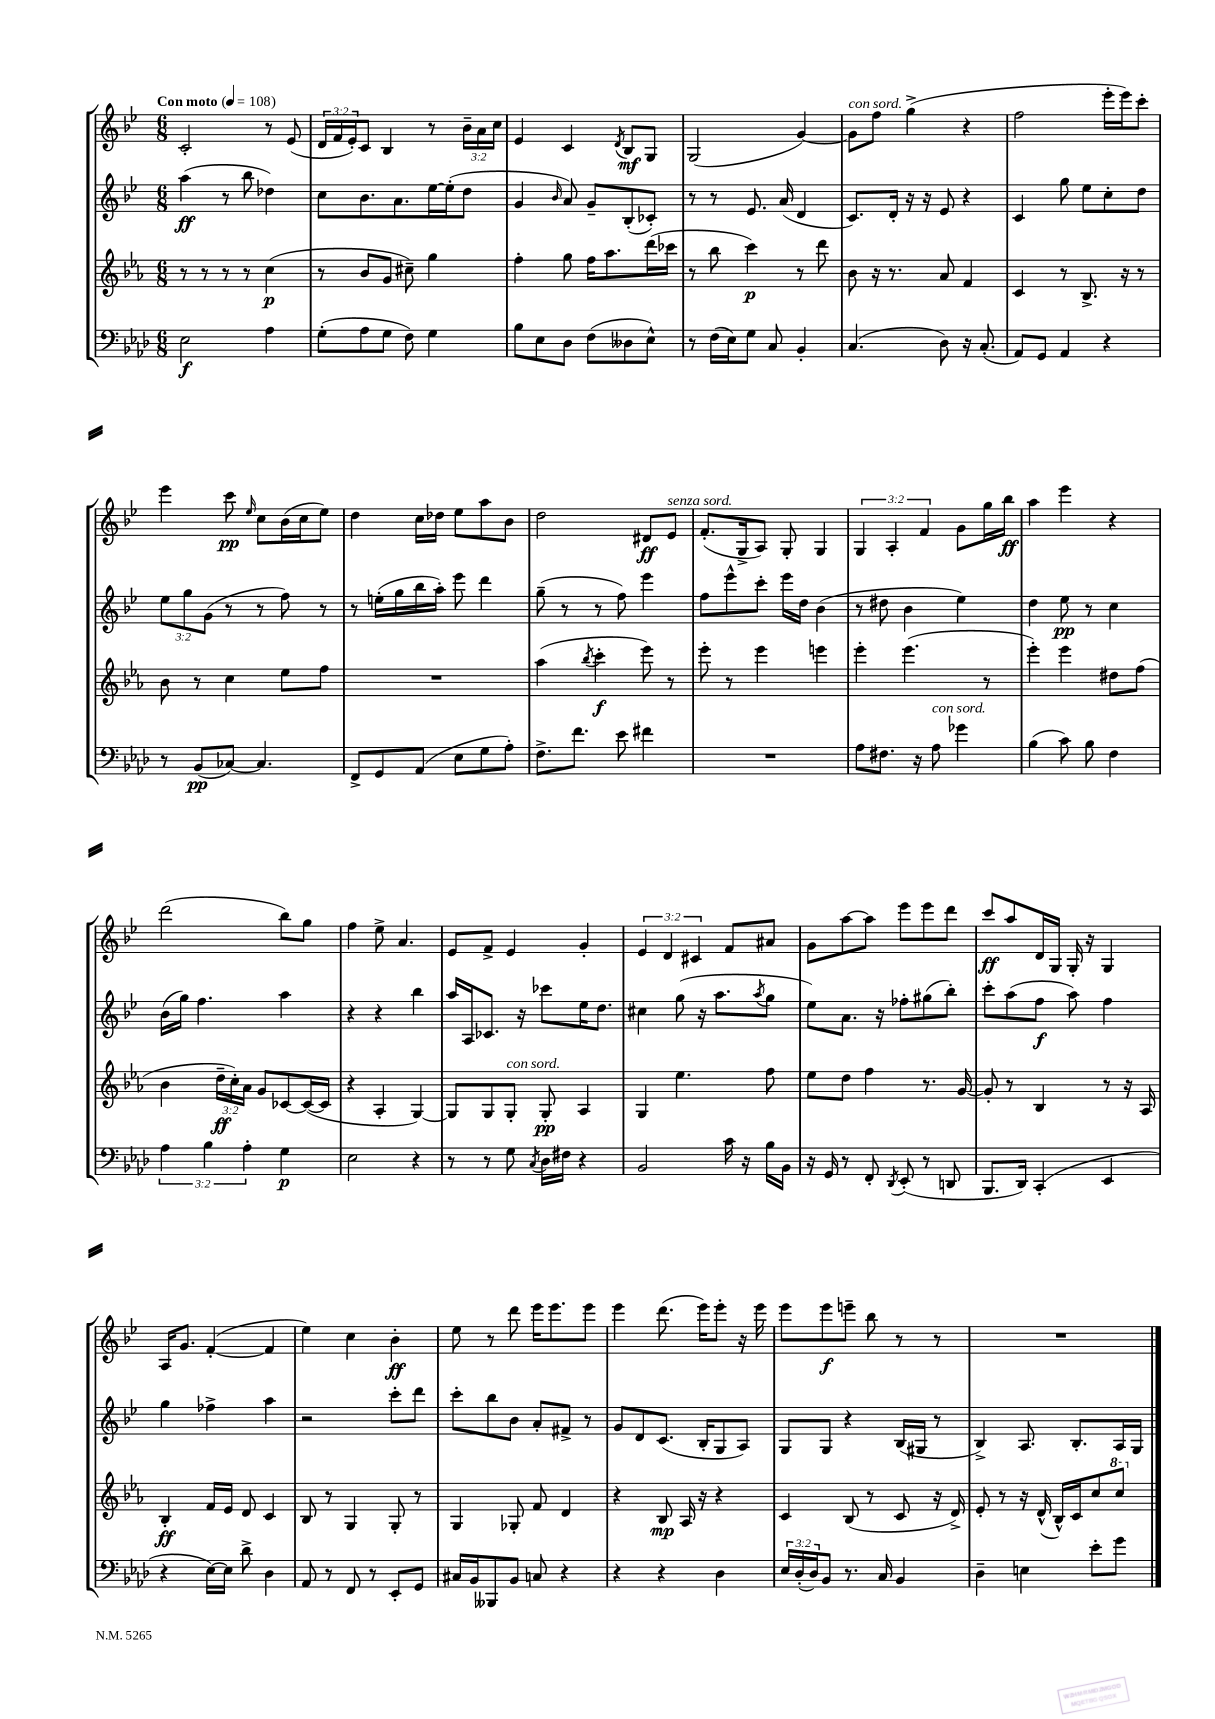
<<
\new StaffGroup <<
\new Staff = "s0" {
    \clef treble \key bes \major \numericTimeSignature \time 6/8 \override Staff.TupletNumber.text = #tuplet-number::calc-fraction-text \tempo "Con moto" 4 = 108
    c'2-. r8 ees'8( |
    \tuplet 3/2 { d'16 f'16 ees'16-.) } c'8 bes4 r8 \tuplet 3/2 { bes'16-- a'16 c''16 } |
    ees'4 c'4 \acciaccatura { d'8 } bes8\mf g8 |
    g2( g'4~) |
    g'8^\markup { \italic "con sord." } f''8 g''4->( r4 |
    f''2 ees'''16-. ees'''16) c'''8-. |
    ees'''4 c'''8\pp \grace { ees''16 } c''8 bes'16( c''16 ees''8) |
    d''4 c''16 des''16 ees''8 a''8 bes'8 |
    d''2 dis'8\ff ees'8^\markup { \italic "senza sord." } |
    f'8.-.( g16-> a8) g8-. g4 |
    \tuplet 3/2 { g4 a4-. f'4 } g'8 g''16 bes''16\ff |
    a''4 ees'''4 r4 |
    d'''2( bes''8) g''8 |
    f''4 ees''8-> a'4. |
    ees'8 f'8-> ees'4 g'4-. |
    \tuplet 3/2 { ees'4 d'4 cis'4 } f'8 ais'8 |
    g'8 a''8~ a''8 ees'''8 ees'''8 d'''8 |
    c'''8\ff a''8 d'16 g16 g16-. r16 g4 |
    a16 g'8. f'4~-.( f'4 |
    ees''4) c''4 bes'4-.\ff |
    ees''8 r8 d'''8 ees'''16 ees'''8. ees'''8 |
    ees'''4 d'''8.( ees'''16) ees'''8-. r16 ees'''16 |
    ees'''8 ees'''8\f e'''8-- bes''8 r8 r8 |
    R2. \bar "|." |
}
\new Staff = "s1" {
    \clef treble \key bes \major \numericTimeSignature \time 6/8 \override Staff.TupletNumber.text = #tuplet-number::calc-fraction-text
    a''4\ff( r8 bes''8 des''4) |
    c''8 bes'8. a'8. ees''16~ ees''16-.( d''8 |
    g'4 \grace { bes'16 } a'8) g'8-- bes8-.( ces'8-.) |
    r8 r8 ees'8. a'16( d'4 |
    c'8.) d'16-. r16 r16 ees'8 r4 |
    c'4 g''8 ees''8 c''8-. d''8 |
    \tuplet 3/2 { ees''8 g''8 g'8( } r8 r8 f''8) r8 |
    r8 e''16-.( g''16 bes''16 a''16-.) ees'''8 d'''4 |
    g''8--( r8 r8 f''8) ees'''4 |
    f''8 ees'''8-^ c'''8-. ees'''16 d''16 bes'4( |
    r8 dis''8 bes'4 ees''4) |
    d''4 ees''8\pp r8 c''4 |
    bes'16( g''16) f''4. a''4 |
    r4 r4 bes''4 |
    a''16 a16 ces'8. r16 ces'''8 ees''16 d''8. |
    cis''4 g''8( r16 a''8. \acciaccatura { a''8 } g''8 |
    ees''8) a'8. r16 fes''8-. gis''8( bes''8-.) |
    c'''8-. a''8( f''8\f a''8) f''4 |
    g''4 fes''4-> a''4 |
    r2 c'''8-. d'''8 |
    c'''8-. bes''8 bes'8 a'8-. fis'8-> r8 |
    g'8 d'8 c'8.( bes16-. g8 a8) |
    g8 g8 r4 bes16( gis16 r8 |
    bes4->) a8. bes8.-. a16 g16 \bar "|." |
}
\new Staff = "s2" {
    \clef treble \key ees \major \numericTimeSignature \time 6/8 \override Staff.TupletNumber.text = #tuplet-number::calc-fraction-text
    r8 r8 r8 r8 c''4\p( |
    r8 bes'8 g'8 cis''8--) g''4 |
    f''4-. g''8 f''16 aes''8. d'''16( ces'''16 |
    r8 bes''8 c'''4\p) r8 d'''8 |
    bes'8 r16 r8. aes'8 f'4 |
    c'4 r8 bes8.-> r16 r8 |
    bes'8 r8 c''4 ees''8 f''8 |
    R2. |
    aes''4( \acciaccatura { bes''8 } c'''4-.\f ees'''8) r8 |
    ees'''8-. r8 ees'''4 e'''4 |
    ees'''4-. ees'''4.( r8 |
    ees'''4-.) ees'''4 dis''8 f''8( |
    bes'4 \tuplet 3/2 { d''16--\ff c''16-.) aes'16 } g'8 ces'8~ ces'16~( ces'16 |
    r4 aes4-. g4~) |
    g8 g8 g8-.^\markup { \italic "con sord." } g8-.\pp aes4 |
    g4 ees''4. f''8 |
    ees''8 d''8 f''4 r8. g'16~ |
    g'8-. r8 bes4 r8 r16 aes16 |
    bes4-.\ff f'16 ees'16 d'8 c'4 |
    bes8 r8 g4 g8-. r8 |
    g4 ges8-. f'8 d'4 |
    r4 bes8\mp aes16 r16 r4 |
    c'4 bes8( r8 c'8 r16 d'16->) |
    ees'8-. r8 r16 d'16-^( bes16-^) c'16 c''8 \ottava #1 c'''8 \ottava #0 \bar "|." |
}
\new Staff = "s3" {
    \clef bass \key aes \major \numericTimeSignature \time 6/8 \override Staff.TupletNumber.text = #tuplet-number::calc-fraction-text
    ees2\f aes4 |
    g8-.( aes8 g8 f8) g4 |
    bes8 ees8 des8 f8( deses8 ees8-^) |
    r8 f16( ees16) g8 c8 bes,4-. |
    c4.( des8) r16 c8.-.( |
    aes,8) g,8 aes,4 r4 |
    r8 bes,8\pp( ces8~) ces4. |
    f,8-> g,8 aes,8( ees8 g8 aes8-.) |
    f8.-> f'8. ees'8 fis'4 |
    R2. |
    aes8 fis8. r16 aes8^\markup { \italic "con sord." } ges'4 |
    bes4( c'8) bes8 f4 |
    \tuplet 3/2 { aes4 bes4 aes4-. } g4\p |
    ees2 r4 |
    r8 r8 g8 \acciaccatura { c8 } des16 fis16 r4 |
    bes,2 c'16 r16 bes16 bes,16 |
    r16 g,16 r8 f,8-. \acciaccatura { des,8 } ees,8-.( r8 d,8 |
    bes,,8. des,16) c,4-.( ees,4 |
    r4 ees16~) ees16 des'8-> des4 |
    aes,8 r8 f,8 r8 ees,8-. g,8 |
    cis16 bes,16 beses,,8 bes,8 c8 r4 |
    r4 r4 des4 |
    \tuplet 3/2 { ees16 des16-.( des16) } bes,8 r8. c16 bes,4 |
    des4-- e4 ees'8-. g'8 \bar "|." |
}
>>
>>
\layout { \context { \Score \remove "Bar_number_engraver" } }
